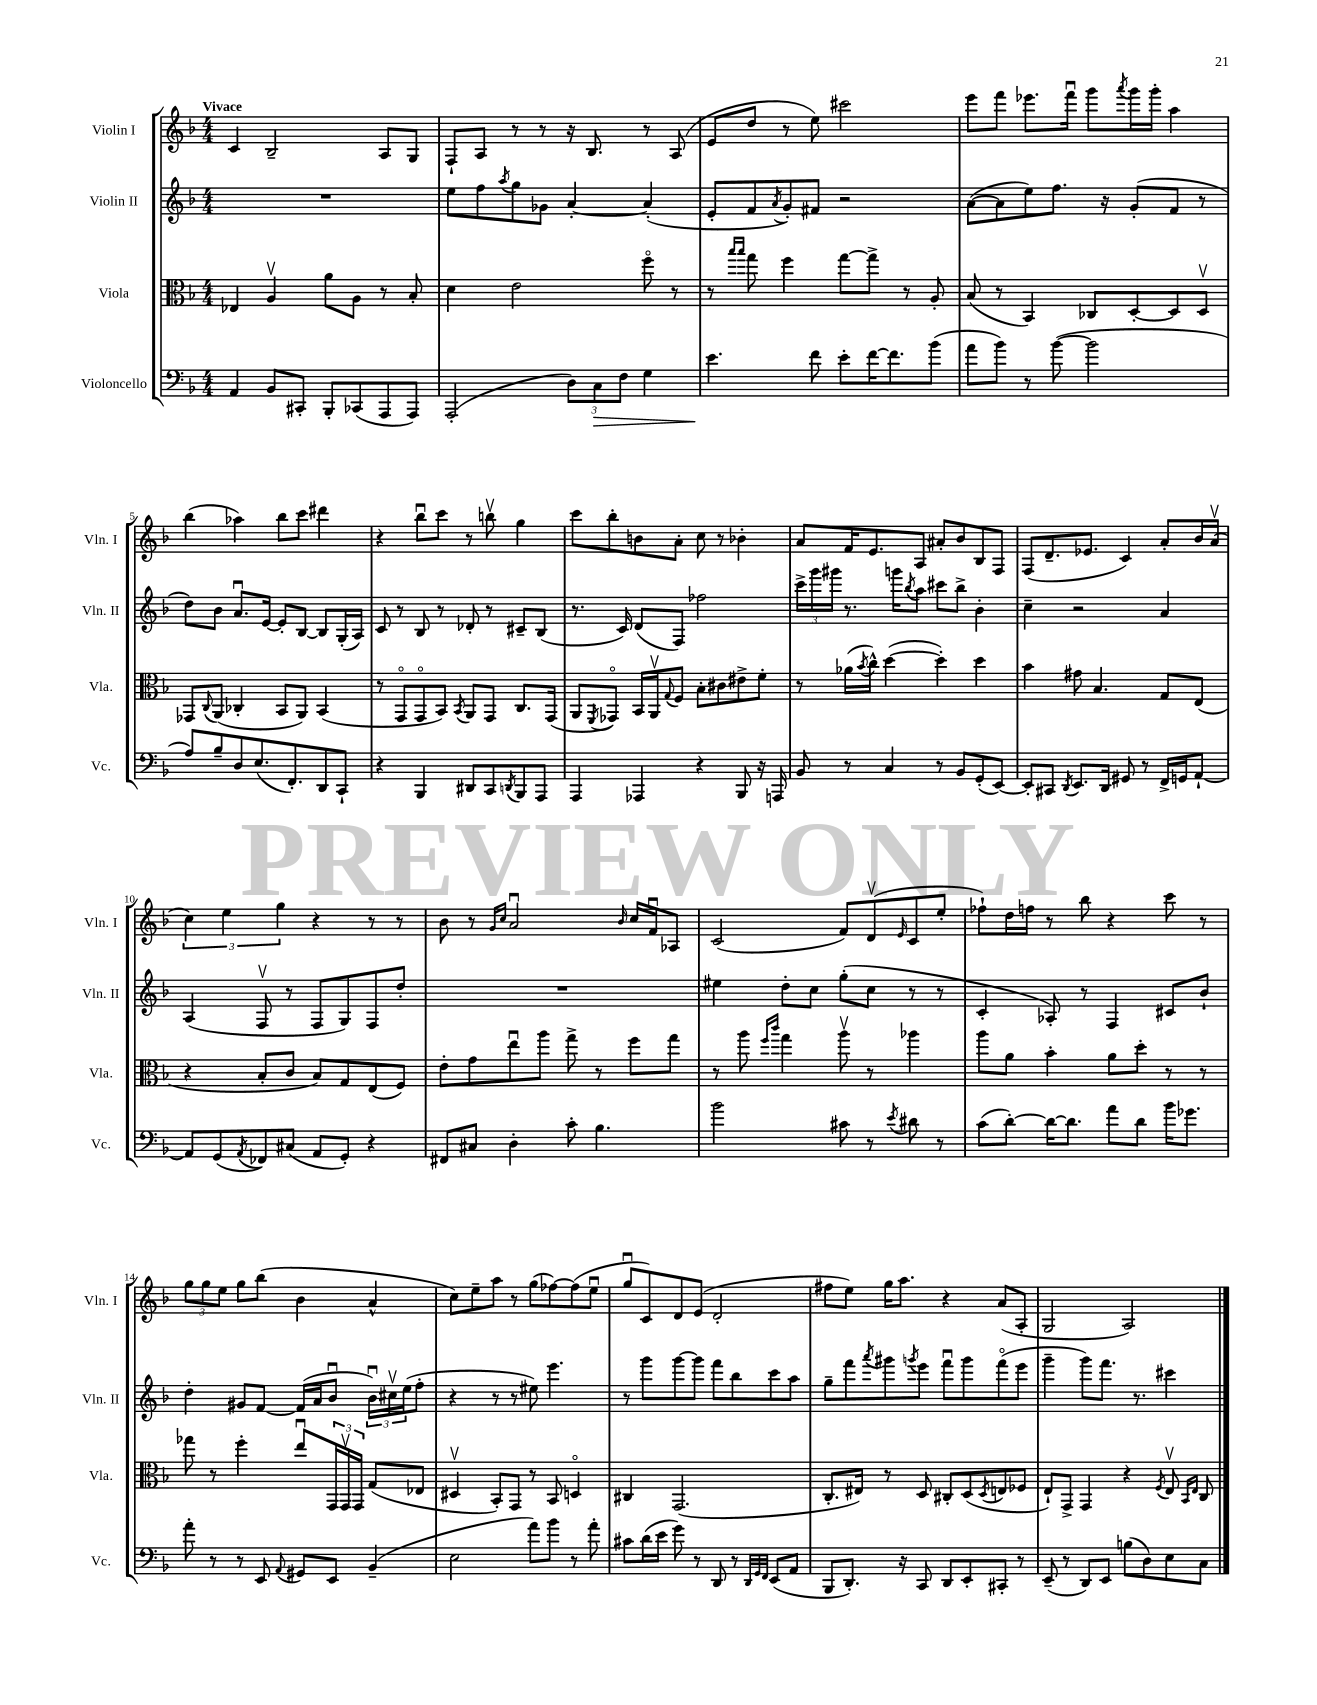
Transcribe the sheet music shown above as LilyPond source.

<<
\new StaffGroup <<
\new Staff = "s0" \with { instrumentName = "Violin I" shortInstrumentName = "Vln. I" } {
    \clef treble \key f \major \numericTimeSignature \time 4/4 \tempo "Vivace"
    c'4 bes2-- a8 g8 |
    f8-! a8 r8 r8 r16 bes8. r8 a8( |
    e'8 d''8 r8 e''8) cis'''2 |
    e'''8 f'''8 ees'''8. f'''16\downbow g'''8 \acciaccatura { a'''8 } g'''16 g'''16-. a''4 |
    bes''4( aes''4) bes''8 c'''8 dis'''4 |
    r4 bes''8\downbow c'''8 r8 b''8\upbow g''4 |
    c'''8 bes''8-. b'8 a'8-. c''8 r8 bes'4-. |
    a'8 f'16 e'8. a8 ais'8-. bes'8 bes8 f8 |
    f8( d'8.-- ees'8. c'4) a'8-. bes'16 a'16\upbow( |
    \tuplet 3/2 { c''4) e''4 g''4 } r4 r8 r8 |
    bes'8 r8 \grace { g'16 c''16 } a'2\downbow \grace { bes'16 } c''16 f'16\downbow aes8 |
    c'2( f'8) d'8\upbow( \grace { e'16 } c'8 e''8-. |
    fes''8-!) d''16 f''16 r8 bes''8 r4 c'''8 r8 |
    \tuplet 3/2 { g''8 g''8 e''8 } g''8 bes''8( bes'4 a'4-^ |
    c''8) e''8-- a''8 r8 g''8( fes''8~) fes''8( e''8\downbow |
    g''8\downbow c'8) d'8 e'8( d'2-. |
    fis''8 e''8) g''16 a''8. r4 a'8( a8-. |
    g2 a2) \bar "|." |
}
\new Staff = "s1" \with { instrumentName = "Violin II" shortInstrumentName = "Vln. II" } {
    \clef treble \key f \major \numericTimeSignature \time 4/4
    R1 |
    e''8 f''8 \acciaccatura { a''8 } g''8 ges'8 a'4~-. a'4-.( |
    e'8-. f'8 \acciaccatura { a'8 } g'8-.) fis'8 r2 |
    a'8~( a'8 e''8) f''8. r16 g'8-.( f'8 r8 |
    d''8) bes'8 a'8.\downbow e'16~ e'8-. bes8~ bes8 g16-.( a16) |
    c'8 r8 bes8 r8 des'8-. r8 cis'8-- bes8( |
    r8. c'16) d'8( f8) fes''2 |
    \tuplet 3/2 { c'''16-> g'''16 gis'''16 } r8. g'''16 \acciaccatura { bes''8 } a''8 cis'''8 bes''8-> bes'4-. |
    c''4-- r2 a'4 |
    a4( f8\upbow r8 f8 g8) f8 d''8-. |
    R1 |
    eis''4 d''8-. c''8 g''8-.( c''8 r8 r8 |
    c'4-. aes8-.) r8 f4 cis'8 bes'8-! |
    d''4-. gis'8 f'8~ f'16( a'16 bes'8\downbow \tuplet 3/2 { bes'16\downbow) cis''16\upbow e''16( } f''8-. |
    r4 r8 r8 eis''8) e'''4. |
    r8 g'''8 g'''8~ g'''8 f'''8 bes''8 c'''8 a''8 |
    g''8-- f'''8 \acciaccatura { a'''8 } gis'''8 \acciaccatura { g'''8 } e'''8 f'''8\downbow g'''8 f'''8\flageolet( e'''8 |
    g'''4-- g'''8) f'''8. r8. cis'''4 \bar "|." |
}
\new Staff = "s2" \with { instrumentName = "Viola" shortInstrumentName = "Vla." } {
    \clef alto \key f \major \numericTimeSignature \time 4/4
    ees4 a4\upbow a'8 a8 r8 bes8-. |
    d'4 e'2 f''8\flageolet r8 |
    r8 \grace { bes''16 bes''16 } g''8 f''4 g''8~ g''8-> r8 a8-. |
    bes8( r8 bes,4) ces8 d8~-. d8 d8\upbow |
    ges,8 \appoggiatura { c8 } a,8( ces4-. bes,8 a,8) bes,4( |
    r8 g,8\flageolet g,8\flageolet bes,8) \acciaccatura { bes,8 } a,8 g,8 c8. g,16( |
    a,8 \acciaccatura { f,8 } ges,8\flageolet) bes,16 a,16\upbow \appoggiatura { g8 } f8 bes8-. cis'8 eis'8-> f'8-. |
    r8 aes'16( \acciaccatura { bes'8 } c''16-^) d''4~( d''4-.) d''4 |
    bes'4 gis'8 bes4. g8 e8( |
    r4 bes8-. c'8 bes8) g8 e8( f8) |
    e'8-. g'8 e''8\downbow a''8 g''8-> r8 f''8 g''8 |
    r8 a''8 \grace { f''16 c'''16 } g''4 a''8\upbow r8 aes''4 |
    a''8 a'8 bes'4-. a'8 d''8-. r8 r8 |
    ges''8 r8 f''4-. e''8\downbow \tuplet 3/2 { g,16 g,16\upbow g,16 } g8( ees8 |
    dis4\upbow bes,8-.) g,8 r8 bes,8 d4\flageolet |
    cis4 g,2.( |
    c8.-. eis16) r8 d8 cis8-. d8( \acciaccatura { d8 } e8 fes8 |
    e8-!) g,8-> g,4 r4 \acciaccatura { f8 } e8\upbow \grace { bes,16 e16 } c8 \bar "|." |
}
\new Staff = "s3" \with { instrumentName = "Violoncello" shortInstrumentName = "Vc." } {
    \clef bass \key f \major \numericTimeSignature \time 4/4
    a,4 bes,8 cis,8-. bes,,8-. ces,8( a,,8 a,,8) |
    a,,2-.( \tuplet 3/2 { d8) c8\> f8 } g4 |
    e'4.\! f'8 e'8-. f'16~ f'8. bes'8( |
    a'8 bes'8) r8 bes'8~( bes'2 |
    a8) bes8-- d8 e8.( f,8.-.) d,8 c,8-! |
    r4 bes,,4 dis,8 c,8 \acciaccatura { d,8 } bes,,8 a,,8 |
    a,,4 aes,,4 r4 bes,,8 r16 a,,16 |
    bes,8 r8 c4 r8 bes,8 g,8-.( e,8~) |
    e,8-. cis,8 \acciaccatura { d,8 } e,8. d,16 gis,8 r8 f,16-> g,16 a,8~-! |
    a,8 g,8( \acciaccatura { a,8 } fes,8) cis8( a,8 g,8-.) r4 |
    fis,8 cis8 d4-. c'8-. bes4. |
    bes'2 cis'8 r8 \acciaccatura { e'8 } dis'8 r8 |
    c'8( d'8~-.) d'16~ d'8. a'8 d'8 bes'16 ges'8. |
    a'8-. r8 r8 e,8 \appoggiatura { a,8 } gis,8 e,8 bes,4--( |
    e2 a'8) bes'8 r8 a'8-. |
    cis'8 d'16( e'16 g'8) r8 d,8 r8 \grace { d,32 g,32 f,32 } e,8( a,8 |
    bes,,8 d,8.-.) r16 c,8 d,8 e,8-. cis,8-. r8 |
    e,8--( r8 d,8) e,8 b8( d8) e8 c8 \bar "|." |
}
>>
>>
